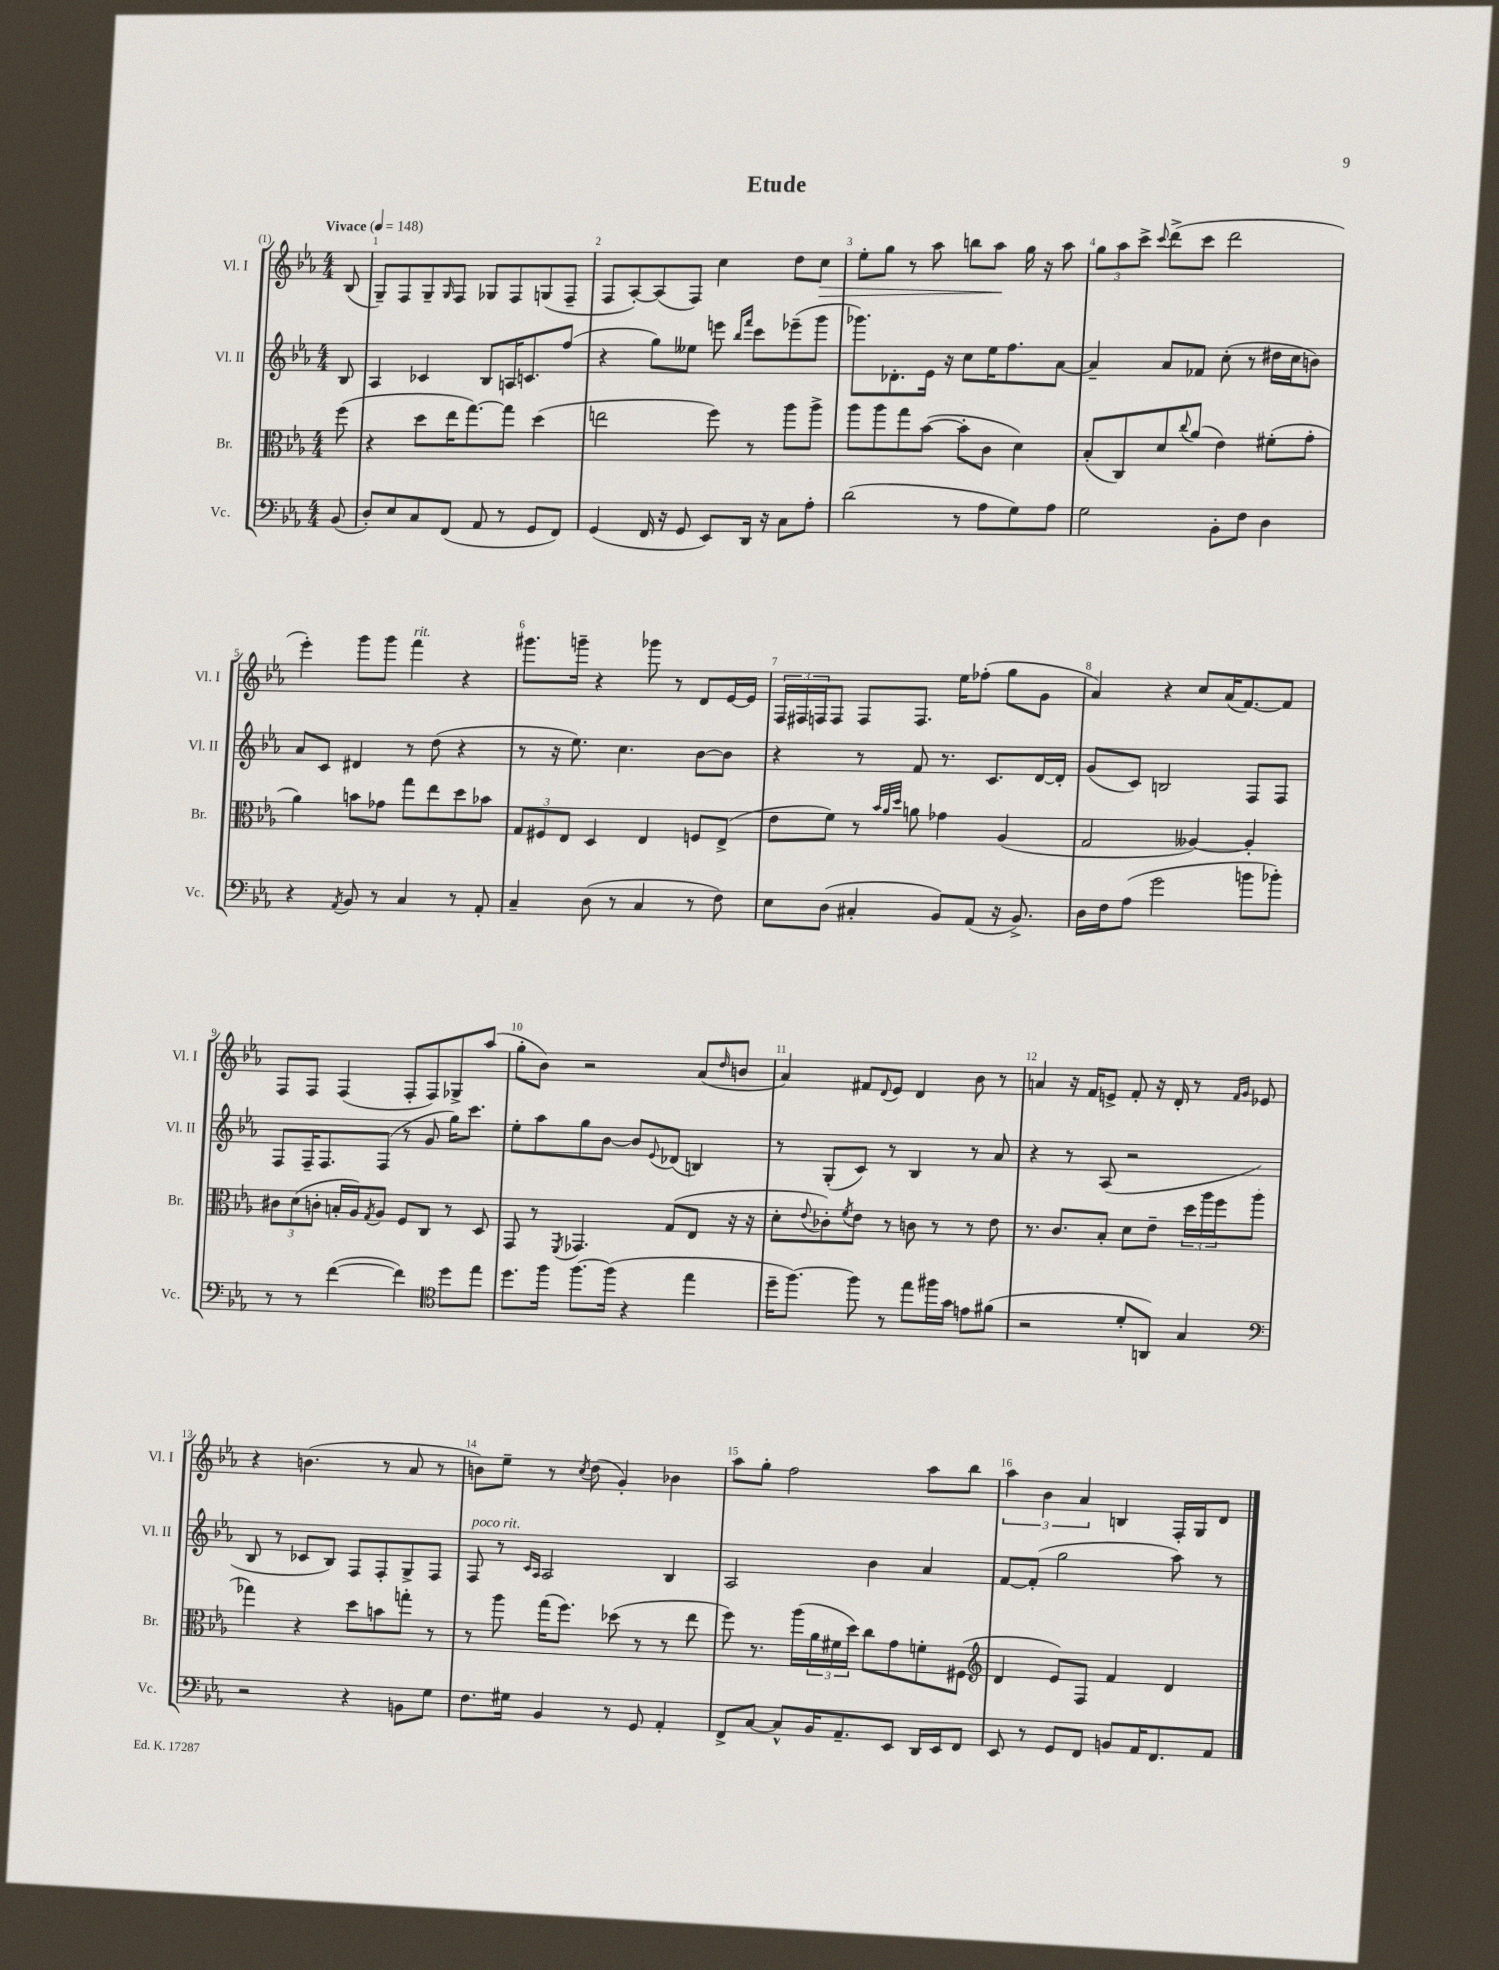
\header { title = "Etude" }
<<
\new StaffGroup <<
\new Staff = "s0" \with { instrumentName = "Vl. I" shortInstrumentName = "Vl. I" } {
    \clef treble \key ees \major \numericTimeSignature \time 4/4 \partial 8 \tempo "Vivace" 4 = 148
    bes8( |
    g8--) f8 g8-- \grace { g16 } f8 ges8 f8 g8( f8-- |
    f8 aes8~-.) aes8( f8) c''4 d''8 c''8\> |
    ees''8-. g''8 r8 aes''8 b''8 aes''8\! g''16 r16 aes''8 |
    \tuplet 3/2 { g''8 aes''8 c'''8-> } \appoggiatura { c'''8 } d'''8->( c'''8 d'''2 |
    ees'''4-.) g'''8 g'''8 f'''4^\markup { \italic "rit." } r4 |
    gis'''8. g'''16-- r4 ges'''8 r8 d'8 ees'16~ ees'16 |
    \tuplet 3/2 { f16 fis16 f16 } f8 f8 f8. ees''16 fes''8-.( g''8 g'8 |
    aes'4) r4 c''8 aes'16( f'8.~) f'8 |
    f8 f8 f4( f8-. f8) ges8-> aes''8( |
    g''8-. bes'8) r2 aes'8( \grace { d''16 } b'8 |
    aes'4) fis'8 \appoggiatura { d'8 } ees'8 d'4 bes'8 r8 |
    a'4 r16 f'16 e'8-> f'8-. r16 d'16-. r8 \grace { f'16 g'16 } ees'8 |
    r4 b'4.( r8 aes'8 r8 |
    b'8) ees''8-- r8 \acciaccatura { c''8 } d''8( g'4-.) bes'4 |
    aes''8 g''8-. f''2 aes''8 bes''8 |
    \tuplet 3/2 { aes''4 bes'4 aes'4 } b4 f16-. g16 d'8 \bar "|." |
}
\new Staff = "s1" \with { instrumentName = "Vl. II" shortInstrumentName = "Vl. II" } {
    \clef treble \key ees \major \numericTimeSignature \time 4/4 \partial 8
    bes8 |
    aes4 ces'4 bes8 a16 c'8. f''8( |
    r4 g''8) eeses''8 e'''8 \grace { bes''16 f'''16 } c'''8 ees'''8--( g'''8 |
    ges'''8.) des'8.-. ees'16 r16 c''8 ees''16 f''8. aes'8~ |
    aes'4-- aes'8 fes'8 c''8-.( r8 dis''16 c''16 b'8) |
    aes'8 c'8 dis'4 r8 d''8( r4 |
    r8 r16 ees''8.) c''4. bes'8~ bes'8 |
    r4 r8 f'8 r8. c'8. d'16~ d'16-. |
    g'8( c'8) b2 f8 f8 |
    f8 f16-- f8. f8( r8 g'8 g''16) c'''8. |
    ees''8-. aes''8 g''8 bes'8~ bes'8 \appoggiatura { ees'8 } des'8( b4) |
    r8 g8-.( c'8) r8 bes4 r8 aes'8 |
    r4 r8 aes8( r2 |
    bes8 r8 ces'8 bes8) f8 f8-. g8-> f8 |
    f8^\markup { \italic "poco rit." } r8 \grace { c'16 aes16 } aes2 bes4 |
    aes2 bes'4 aes'4 |
    f'8~ f'8-.( g''2 aes''8) r8 \bar "|." |
}
\new Staff = "s2" \with { instrumentName = "Br." shortInstrumentName = "Br." } {
    \clef alto \key ees \major \numericTimeSignature \time 4/4 \partial 8
    f''8( |
    r4 d''8 ees''16 g''8.~) g''8 d''4( |
    e''2 f''8) r8 aes''8 aes''8-> |
    aes''8 aes''8 g''8 bes'8~( bes'8-. c'8 d'4) |
    bes8-.( c8) d'8 \appoggiatura { c''8 } aes'8( ees'4) fis'8-.( g'8-. |
    aes'4) b'8 ges'8 g''8 ees''8 d''8 bes'8 |
    \tuplet 3/2 { g8 fis8 ees8 } d4 ees4 f8 ees8->( |
    ees'8 f'8) r8 \grace { bes'32 aes'32 d''32 } a'8 ges'4 aes4( |
    g2 aeses4~) aeses4-. |
    \tuplet 3/2 { cis'8 d'8( c'8-. } b16-. aes16) \acciaccatura { g8 } aes8 f8 c8 r8 d8 |
    g,8 r8 \acciaccatura { f,8 } ges,4. g8( ees8 r16 r16 |
    d'8-. \appoggiatura { ees'8 } ces'8-.) \acciaccatura { f'8 } ees'8 r8 c'8 r8 r8 ees'8 |
    r8. c'8. bes8-. d'8 ees'8-- \tuplet 3/2 { d''16 aes''16 f''16 } aes''8( |
    ges''4) r4 d''8 b'8 g''8-. r8 |
    r8 aes''8 g''16( f''8.) des''8( r8 r8 ees''8 |
    f''8) r8. aes''16( \tuplet 3/2 { aes'16 fis'16 d''16) } c''8 g'8 f'8-. fis8( |
    \clef treble d'4 ees'8) f8 f'4 d'4 \bar "|." |
}
\new Staff = "s3" \with { instrumentName = "Vc." shortInstrumentName = "Vc." } {
    \clef bass \key ees \major \numericTimeSignature \time 4/4 \partial 8
    bes,8( |
    d8-.) ees8 c8 f,8( aes,8 r8 g,8 f,8) |
    g,4( f,16 r16 g,8 ees,8) d,16 r16 c8 aes8-. |
    d'2( r8 aes8 g8) aes8 |
    g2 bes,8-. f8 d4 |
    r4 \acciaccatura { aes,8 } bes,8 r8 c4 r8 aes,8-. |
    c4-- d8( r8 c4 r8 f8) |
    ees8 d8( cis4-. bes,8) aes,8( r16 bes,8.->) |
    d16 f16 aes8( g'2 b'8 bes'8-.) |
    r8 r8 f'4~( f'4) \clef tenor d''8 ees''8 |
    d''8. f''16 f''8.~ f''16( r4 ees''4 |
    d''16-- f''8.~) f''8 r8 ees''8 fis''16 g'16 e'8 fis'8( |
    r2 d'8-. a,8) g4 |
    \clef bass r2 r4 b,8 g8 |
    f8. gis16 bes,4 r8 g,8 aes,4-. |
    f,8-> c8~ c8-^ bes,16 aes,8.-- ees,8 d,16 ees,16 f,8 |
    ees,8 r8 g,8 f,8 b,8 aes,16 f,8. aes,8 \bar "|." |
}
>>
>>
\layout { \context { \Score \override BarNumber.break-visibility = ##(#f #t #t) barNumberVisibility = #all-bar-numbers-visible } }
